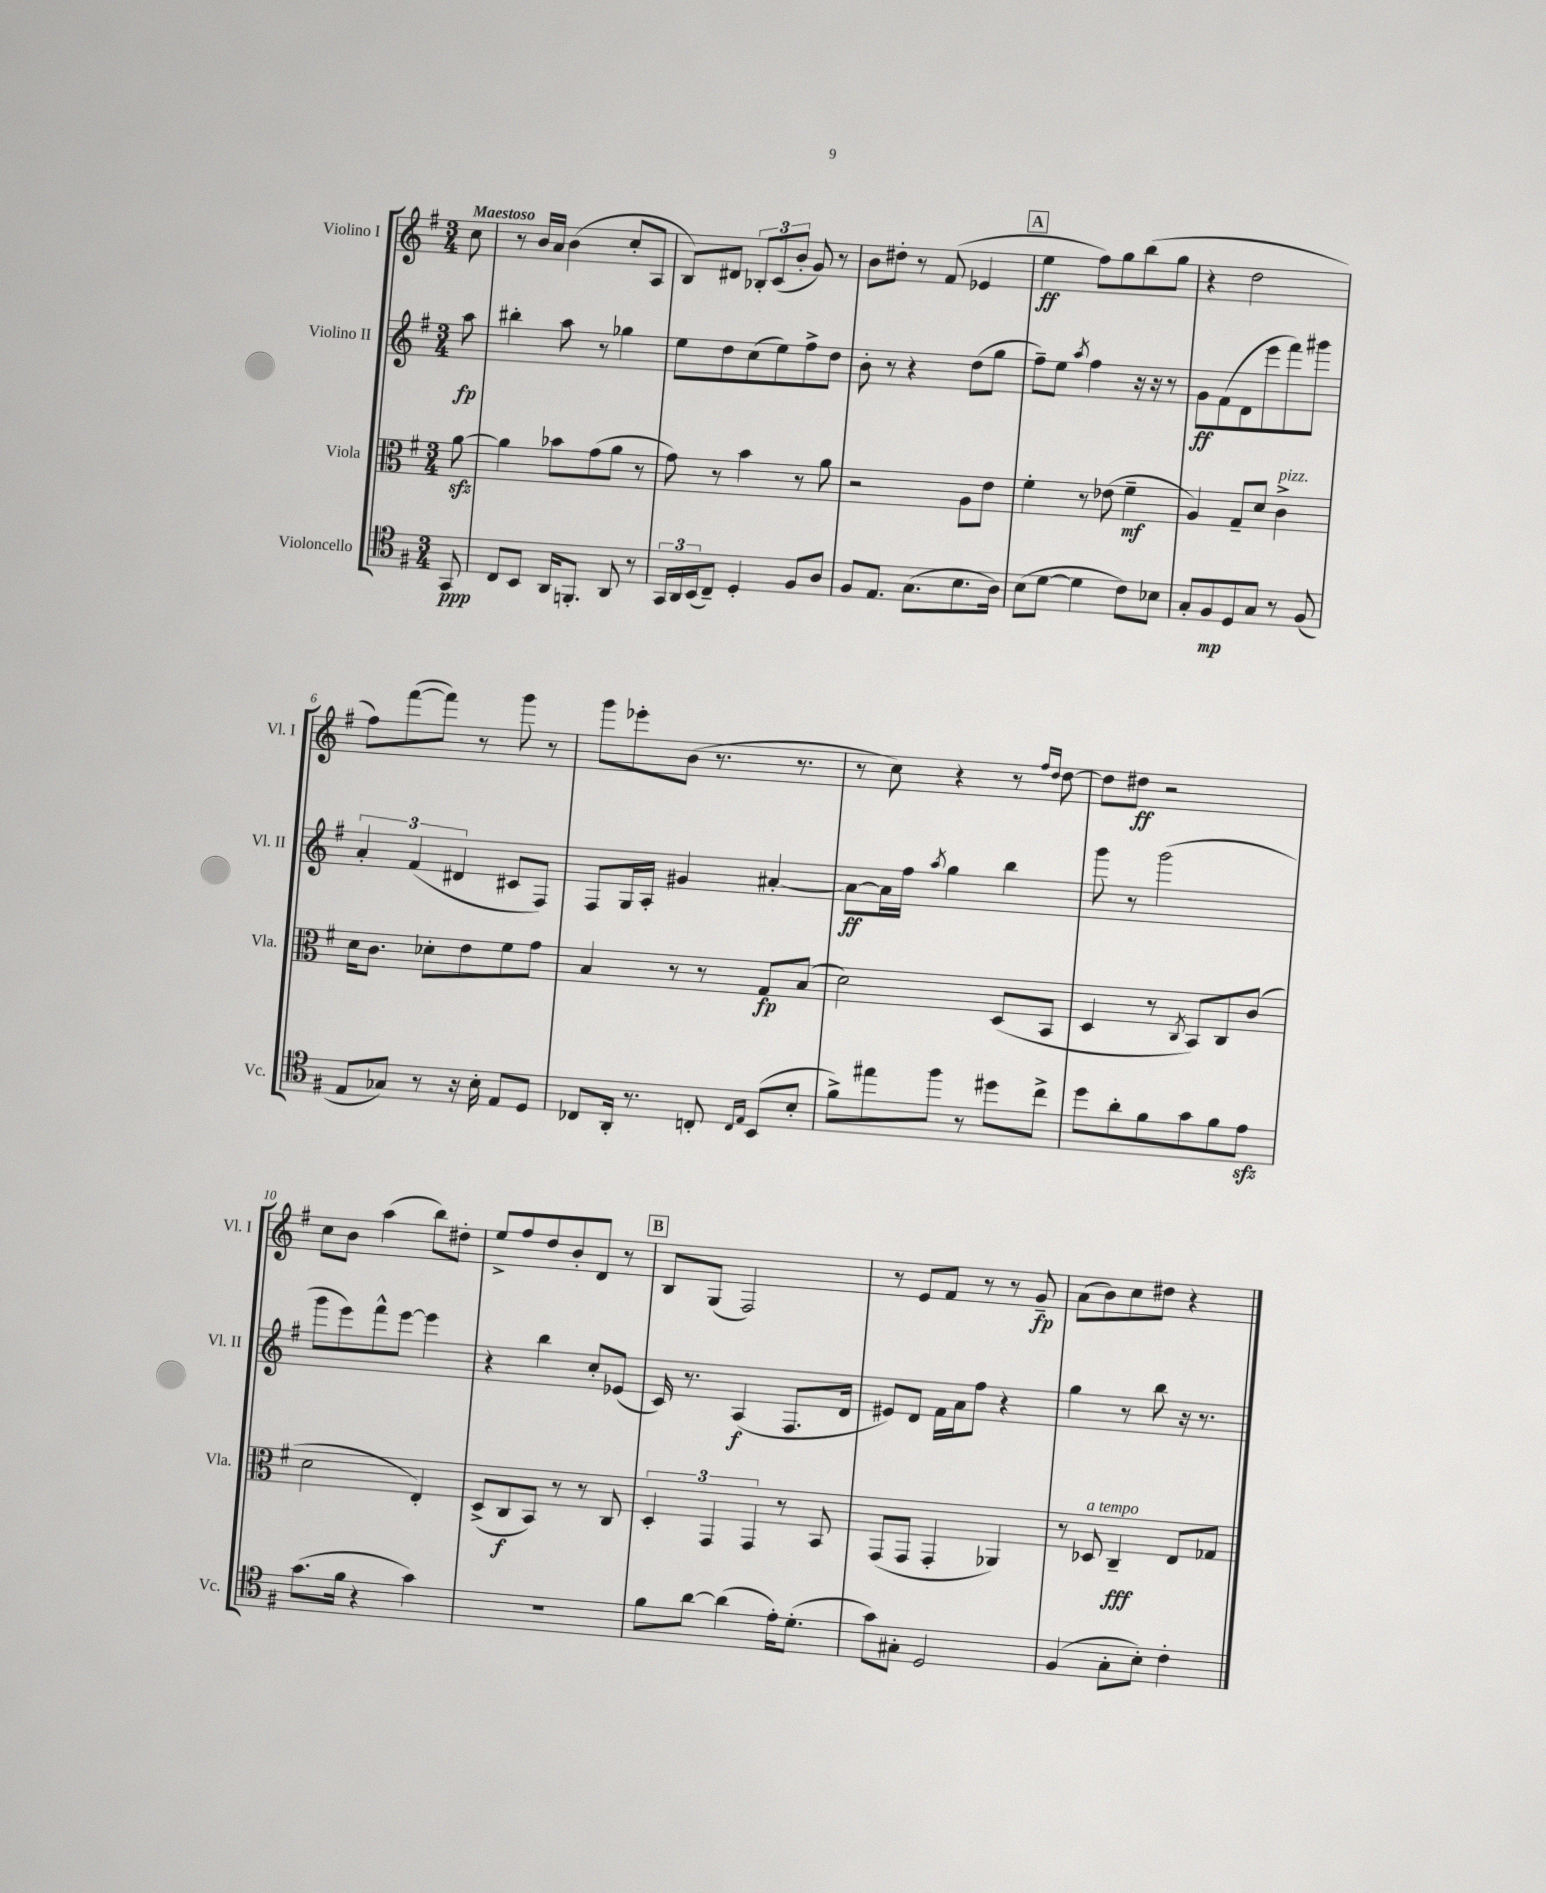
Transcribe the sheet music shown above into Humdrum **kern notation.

**kern	**dynam	**kern	**dynam	**kern	**dynam	**kern	**dynam
*part4	*part4	*part3	*part3	*part2	*part2	*part1	*part1
*staff4	*staff4	*staff3	*staff3	*staff2	*staff2	*staff1	*staff1
*I"Violoncello	*	*I"Viola	*	*I"Violino II	*	*I"Violino I	*
*I'Vc.	*	*I'Vla.	*	*I'Vl. II	*	*I'Vl. I	*
*clefC4	*	*clefC3	*	*clefG2	*	*clefG2	*
*k[f#]	*	*k[f#]	*	*k[f#]	*	*k[f#]	*
*M3/4	*	*M3/4	*	*M3/4	*	*M3/4	*
=	=	=	=	=	=	=	=
!	!	!	!	!	!	!LO:TX:a:B:t=Maestoso	!
8GG/	ppp	[8azz\	.	8aa\	fp	8cc\	.
=1	=1	=1	=1	=1	=1	=1	=1
8C/L	.	4a\]	.	4bb#X'\	.	8r	.
8BB/J	.	.	.	.	.	16b/LL	.
.	.	.	.	.	.	16a/JJ	.
16AA/KL	.	8b-X\L	.	8aa\	.	(4b\	.
8.FFn'/J	.	.	.	.	.	.	.
.	.	(8g\	.	8r	.	.	.
8AA/	.	8a\J	.	4gg-X\	.	8cc'/L	.
8r	.	8r	.	.	.	8A/J	.
=2	=2	=2	=2	=2	=2	=2	=2
24GG/LL	.	8g\)	.	8ee\L	.	8B/L)	.
24AA/	.	.	.	.	.	.	.
(24BB/J	.	.	.	.	.	.	.
8C~/J)	.	8r	.	8dd\	.	8d#X/J	.
4D'/	.	4b\	.	(8cc\	.	12B-X'/L	.
.	.	.	.	.	.	(12c/	.
.	.	.	.	8ee\)	.	.	.
.	.	.	.	.	.	12b'/J	.
8F#/L	.	8r	.	8ff#^\	.	8g/)	.
8A/J	.	8a\	.	8dd\J	.	8r	.
=3	=3	=3	=3	=3	=3	=3	=3
8F#/L	.	2r	.	8b'\	.	8b\L	.
8.E/J	.	.	.	8r	.	8dd#X'\J	.
.	.	.	.	4r	.	8r	.
(8.G\L	.	.	.	.	.	.	.
.	.	.	.	.	.	(8f#/	.
8.B\	.	8A\L	.	(8dd\L	.	4e-X/	.
.	.	8e\J	.	8gg\J	.	.	.
16A\Jk)	.	.	.	.	.	.	.
!!LO:REH:place=s1:t=A
=4	=4	=4	=4	=4	=4	=4	=4
(8B\L	.	4f#'\	.	8ff#~\L)	.	4ee\	ff
[8d\J	.	.	.	8ee\J	.	.	.
.	.	.	.	8qaa/	.	.	.
4d\]	.	8r	.	4ff#\	.	8ff#\L)	.
.	.	(8e-X\	.	.	.	8gg\	.
8c\L)	.	4f#~\	mf	16r	.	(8bb\	.
.	.	.	.	16r	.	.	.
8B-X\J	.	.	.	8r	.	8gg\J	.
=5	=5	=5	=5	=5	=5	=5	=5
8G'/L	.	4A/)	.	8g\L	ff	4r	.
8F#/	mp	.	.	(8f#\	.	.	.
8D/	.	8G~/L	.	8d\	.	2dd\	.
8G/J	.	8d/J	.	8eee\	.	.	.
!	!	!LO:TX:a:i:t=pizz.	!	!	!	!	!
8r	.	4c^\	.	8fff#\)	.	.	.
(8F#/	.	.	.	8ggg#X\J	.	.	.
!!LO:LB:g=z
=6	=6	=6	=6	=6	=6	=6	=6
8E/L	.	16d\KL	.	6a'/	.	8ff#\L)	.
.	.	8.c\J	.	.	.	.	.
8G-X/J)	.	.	.	.	.	([8fff#\	.
.	.	.	.	(6f#/	.	.	.
8r	.	8d-X'\L	.	.	.	8fff#\J])	.
.	.	.	.	6d#X/	.	.	.
16r	.	8e\	.	.	.	8r	.
16B'\	.	.	.	.	.	.	.
8E/L	.	8f#\	.	8c#X/L	.	8ggg\	.
8D/J	.	8g\J	.	8F#/J)	.	8r	.
=7	=7	=7	=7	=7	=7	=7	=7
8C-X/L	.	4B/	.	8F#/L	.	8ggg\L	.
16AA'/Jk	.	.	.	16G/L	.	8eee-X'\	.
8.r	.	.	.	16A'/JJ	.	.	.
.	.	8r	.	4g#X/	.	(8b\J	.
8Cn'/	.	8r	.	.	.	8.r	.
16qqC/LL	.	.	.	.	.	.	.
16qqE/JJ	.	.	.	.	.	.	.
(8BB/L	.	8G/L	fp	[4a#X'/	.	.	.
.	.	.	.	.	.	8.r	.
8B'/J	.	(8B/J	.	.	.	.	.
=8	=8	=8	=8	=8	=8	=8	=8
8f#^\L)	.	2d\)	.	8a#\L_	ff	8r	.
8ee#X\	.	.	.	16a#\L]	.	8cc\)	.
.	.	.	.	16ff#\JJ	.	.	.
.	.	.	.	8qaa/	.	.	.
8ff#\J	.	.	.	4gg\	.	4r	.
8r	.	.	.	.	.	.	.
8dd#X\L	.	(8D/L	.	4bb\	.	8r	.
.	.	.	.	.	.	16qqff#/LL	.
.	.	.	.	.	.	16qqdd/JJ	.
8cc^\J	.	8BB/J	.	.	.	[8dd\	.
=9	=9	=9	=9	=9	=9	=9	=9
8dd\L	.	4D/	.	8ggg\	.	8dd\L]	.
8a'\	.	.	.	8r	.	8dd#X\J	ff
8f#\	.	8r	.	(2ggg\	.	2r	.
.	.	8qC/	.	.	.	.	.
8g\	.	8BB/L)	.	.	.	.	.
8f#\	.	8C/	.	.	.	.	.
8ezz\J	.	(8c/J	.	.	.	.	.
!!LO:LB:g=z
=10	=10	=10	=10	=10	=10	=10	=10
(8.g\L	.	2d\	.	8ggg\L	.	8cc\L	.
.	.	.	.	8eee\)	.	8b\J	.
16f#\Jk	.	.	.	.	.	.	.
4r	.	.	.	8fff#^^\	.	(4aa\	.
.	.	.	.	[8eee\J	.	.	.
4g\)	.	4E'/)	.	4eee\]	.	8bb\L)	.
.	.	.	.	.	.	8dd#X'\J	.
=11	=11	=11	=11	=11	=11	=11	=11
2.r	.	(8D^/L	.	4r	.	8ee^/L	.
.	.	8C/	f	.	.	8ff#/	.
.	.	8BB/J)	.	4bb\	.	8dd/	.
.	.	8r	.	.	.	8b'/	.
.	.	8r	.	8cc'/L	.	8d/J	.
.	.	8C/	.	(8e-X/J	.	8r	.
!!LO:REH:place=s1:t=B
=12	=12	=12	=12	=12	=12	=12	=12
8f#\L	.	6D'/	.	16c/)	.	8B/L	.
.	.	.	.	8.r	.	.	.
[8a\J	.	.	.	.	.	(8G/J	.
.	.	6GG/	.	.	.	.	.
(4a\]	.	.	.	(4A/	f	2F#/)	.
.	.	6GG/	.	.	.	.	.
16e'\KL)	.	8r	.	8.F#/L	.	.	.
(8.d'\J	.	.	.	.	.	.	.
.	.	8BB/	.	.	.	.	.
.	.	.	.	16d/Jk	.	.	.
=13	=13	=13	=13	=13	=13	=13	=13
8g\L)	.	(8GG/L	.	8e#X/L)	.	8r	.
8G#X'\J	.	8GG/J	.	8d/J	.	8e/L	.
2D/	.	4GG'/	.	16f#\LL	.	8f#/J	.
.	.	.	.	16a\J	.	.	.
.	.	.	.	8ff#\J	.	8r	.
.	.	4AA-X/)	.	4r	.	8r	.
.	.	.	.	.	.	8g~/	fp
=14	=14	=14	=14	=14	=14	=14	=14
(4F#/	.	8r	.	4gg\	.	(8a\L	.
!	!	!LO:TX:a:i:t=a tempo	!	!	!	!	!
.	.	8D-X/	.	.	.	8b\)	.
8G'\L	.	4C~/	fff	8r	.	8cc\	.
8B'\J)	.	.	.	8bb\	.	8dd#X\J	.
4c'\	.	8E/L	.	16r	.	4r	.
.	.	.	.	8.r	.	.	.
.	.	8G-X/J	.	.	.	.	.
==	==	==	==	==	==	==	==
*-	*-	*-	*-	*-	*-	*-	*-
